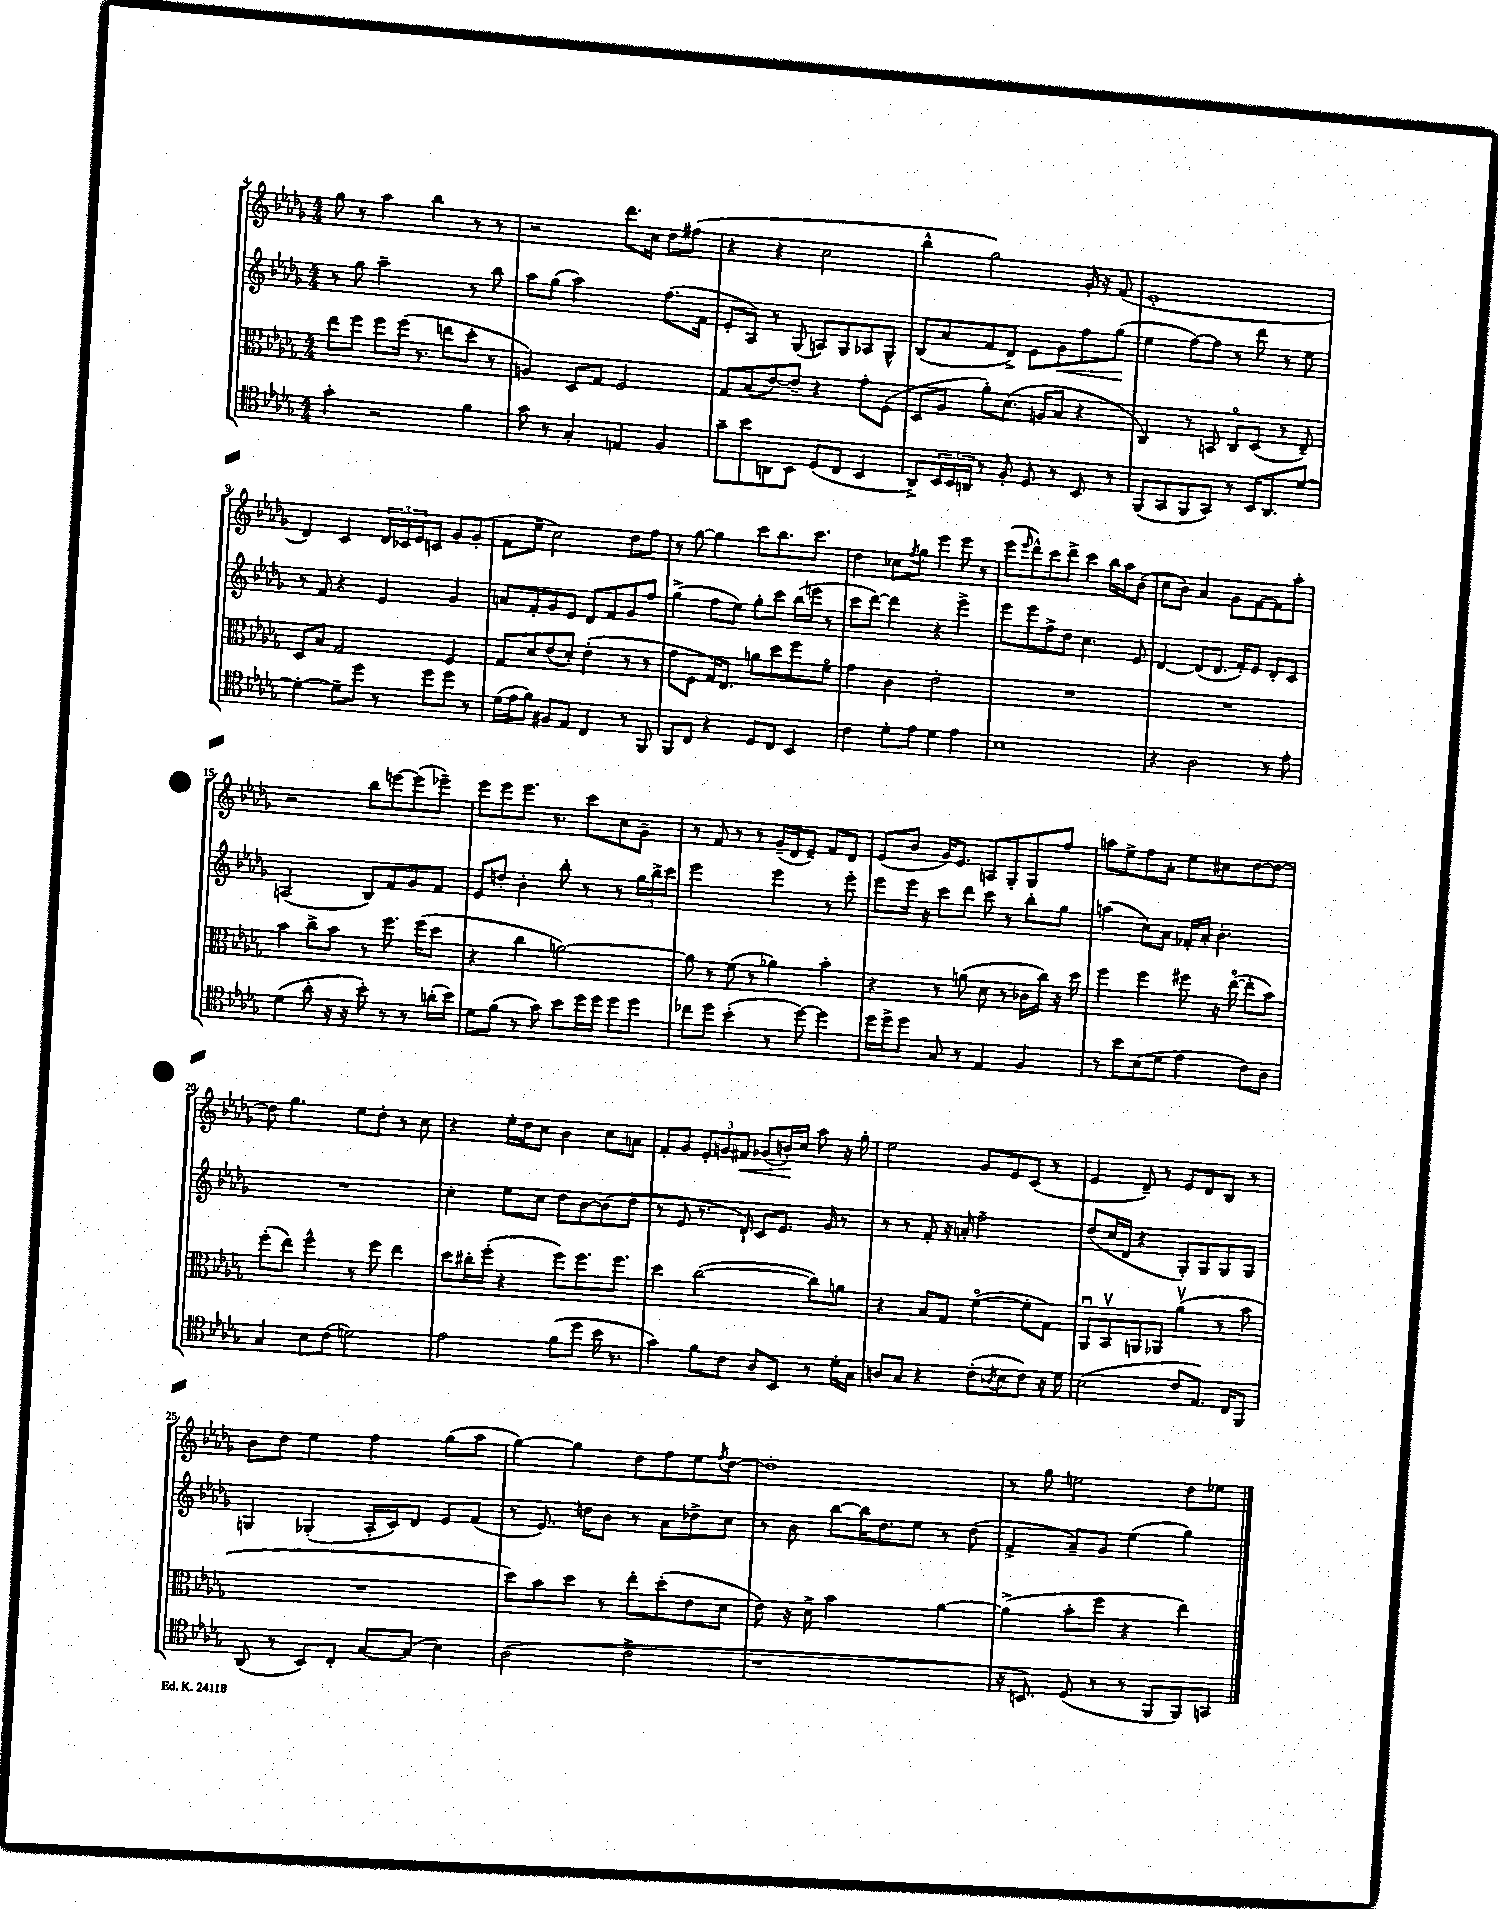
<<
\new StaffGroup <<
\new Staff = "s0" {
    \clef treble \key des \major \numericTimeSignature \time 4/4
    ges''8 r8 aes''4 bes''4 r8 r8 |
    r2 des'''8. c''16 des''8 fis''8( |
    r4 r4 c''2 |
    bes''4-^ ges''2) ges'16-. r16 f'8( |
    ees'1-. |
    des'4) c'4 \tuplet 3/2 { des'16 ces'16 ees'16 } c'8 ges'8 ges'8-.( |
    f'8 ees''8-- c''2) des''8 f''8 |
    r8 ges''8~ ges''4 c'''8 bes''8. c'''8. |
    des''4 ces''8 \acciaccatura { f''8 } ges''8 ees'''4 ees'''8 r8 |
    ees'''8( \grace { ees'''16 } des'''8-^) c'''8 des'''8-> c'''4 bes''16 aes''16 bes'8( |
    c''8 bes'8) aes'4 ges'8 f'8~ f'8 aes''8-. |
    r2 bes''8 e'''8~ e'''8( ees'''8--) |
    ees'''8 ees'''8 ees'''8. r8. c'''8 c''8 ges'8-- |
    r8 f'8 r8 r8 ges'16--( des'16 ees'8--) f'8 des'8 |
    ees'8( bes'8 ges'16) ees'8. a8 ges8-. ges8 f''8 |
    a''8 ees''8-> f''8 aes'8-. ees''8 cis''8 des''8~ des''8~ |
    des''8 ges''4. ees''8 des''8-. r8 c''8 |
    r4 ees''16-. des''16 c''8 bes'4 c''8 a'8 |
    f'8-. ges'8 \tuplet 3/2 { ees'8-. g'8 fis'8\< } ges'8( b'16-.\!) c''16 aes''8 r16 ges''16-. |
    ees''2 ges'8 ees'8 c'8( r8 |
    ees'4 des'8--) r8 ees'8 des'8 bes8 r8 |
    bes'8 des''8 ees''4 f''4 ges''8( aes''8 |
    ges''4~) ges''4 des''8 f''8 ees''8 \acciaccatura { f''8 } des''8~ |
    des''1-. |
    r8 ges''8 e''2 des''8 ees''8 \bar "|." |
}
\new Staff = "s1" {
    \clef treble \key des \major \numericTimeSignature \time 4/4
    r8 ges''8 aes''2-- r8 bes''8 |
    aes''8 ges''8( aes''2) f''8.( f'16 |
    ees'8-. aes8) r8 ges8( a8) ges8 aes8 ges8-^ |
    bes8( aes'8 f'8 des'8->) ees'8 ges'8\< f''8 ges''8\!( |
    ees''4 f''8~) f''8 r8 des'''8 r8 ees''8 |
    r8 f'8 r4 ees'4 ges'4 |
    a'8 f'8-. ges'8 ees'8 des'8 f'8 ges'8 f''8 |
    ges''4->( f''8 ees''8) ges''8-. c'''8 bes''16( e'''16 r8 |
    c'''8 des'''8~) des'''4 r4 ees'''4-> |
    ees'''8 ees'''8 f''8-> des''8 c''4. ees'8 |
    des'4~ des'8( des'8. f'16-.) ees'8 des'8-. c'8 |
    a2( bes8) f'8 ges'8 f'8 |
    ees'8 d''8-. bes'4-. bes''8-. r8 r8 \tuplet 3/2 { ges''16 bes''16-> c'''16 } |
    ees'''2 ees'''4 r8 ees'''8-. |
    ees'''8 ees'''16 r16 c'''8 des'''8 c'''8 r8 bes''8-. ges''8 |
    a''4( c''8) aes'8 fes'16-. aes'16-. bes'4.-. |
    R1 |
    c''4-. ees''8 c''8 des''8 bes'8~ bes'8( des''8 |
    r8 ees'8 r8. des'16-!) c'8 ees'8. ges'16 r8 |
    r8 r8 f'8-. r16 a'16-. f''2-- |
    des''8( c''16 des'16 r4 ges8-.) ges8 ges8 ges8 |
    g4 ges4-.( aes16-. c'16) des'8 ees'8 f'8( |
    r8 ees'8.) d''16 bes'8 r8 aes'8 des''8-> c''8 |
    r8 bes'8 bes''8~ bes''16 des''8. ees''8 r8 des''8( |
    f'4-> aes'8--) ges'8 ees''4( ges''4) \bar "|." |
}
\new Staff = "s2" {
    \clef alto \key des \major \numericTimeSignature \time 4/4
    ees''8 f''8 f''8 f''16( r8. e''8 des''8-. r8 |
    a4) des8 ges8 f2 |
    ges8 bes8( ees'8~) ees'8-- r4 ges'8-. f8( |
    des8 aes8 aes'8-.) des'8.( a16 bes8 r4 |
    c4) r8 b,8 c8\flageolet des8( r8 ees8--) |
    des8 bes8 ges2 f4 |
    ges8 des'8 ees'8( des'8-.) ees'4-.( r8 r8 |
    ges'8 f8 ges16) ees8. a'8 des''8 f''8 f'8\flageolet |
    ges'4 c'4 ees'2-. |
    R1 |
    R1 |
    bes'4 c''8-> bes'8 r8 f''8. f''16( des''8 |
    r4 c''4 a'2~) |
    a'8 r8 f'8( r8 aes'4) bes'4-. |
    r4 r8 a'8( des'8 r8 ces'16 c''16) r16 des''16 |
    f''4 f''4 fis''8 r16 ees''16~\flageolet( ees''8-. bes'8) |
    f''8-.( ees''8) f''4-^ r8 f''8 ees''4 |
    des''8 cis''16-. f''16-.( r4 f''8) f''8. f''8. |
    des''4 c''2~( c''8) a'8 |
    r4 bes8 ges8 f'4~\flageolet( f'8-. ges8) |
    aes,8\downbow bes,8\upbow a,8 aes,8 aes'4\upbow( r8 bes'8 |
    R1 |
    des''8) bes'8 des''8 r8 ees''8-. des''8-.( ees'8 des'8 |
    ees'8) r16 des'16-> bes'2 aes'4~ |
    aes'4->( bes'8-. f''8 r4 ees''4) \bar "|." |
}
\new Staff = "s3" {
    \clef tenor \key des \major \numericTimeSignature \time 4/4
    ges'4-. r2 f'4 |
    ges'8 r8 ges4-. e4 f4 |
    ges'8-- bes'8 a,8 bes,8 des8( c8 bes,4 |
    aes,8->) \tuplet 3/2 { bes,16 bes,16 a,16 } r8 f8-. des8 r8 bes,8 r8 |
    f,8( ges,8 f,8 ges,8) r8 bes,16 aes,8. des'8~ |
    des'4~-. des'8-- des''8 r8 des''8 des''8 r8 |
    des'16( ees'16 f'8) fis8 ees8 c4 r8 f,8 |
    f,8 c8 r4 des8 c8 bes,4 |
    c'4 des'8-. ees'8 des'4 ees'4 |
    bes1 |
    r4 aes2 r8 ees'8-. |
    des'4( aes'8-. r16 r16 bes'8-.) r8 r8 a'16-.( bes'16) |
    des'8 f'8( r8 ges'8) bes'8 des''16 des''16 des''8 des''8 |
    ces''8 des''8 bes'4-.( r8 des''8~) des''4 |
    des''16 des''16-> des''8 ges8 r8 ees4 f4 |
    r8 bes'8 bes8( des'8 ees'4 c'8) aes8 |
    ges4 bes8 c'8( d'2) |
    ees'2 f'8( des''8 bes'16 r8. |
    ges'4) f'8 c'8 aes8 bes,8 r8 des'16-. ges16 |
    a8 ges8 r4 c'8-.( \acciaccatura { aes8 } bes8 c'8) r16 des'16 |
    bes2( c'8 ees8.) c16 f,8 |
    aes,8( r8 bes,8) c8-. ges8~ ges8( bes4) |
    aes2( c'2-> |
    r1 |
    r16 b,8.) des8( r8 r8 f,8 f,8) g,8 \bar "|." |
}
>>
>>
\layout { \context { \Score currentBarNumber = #4 } }
